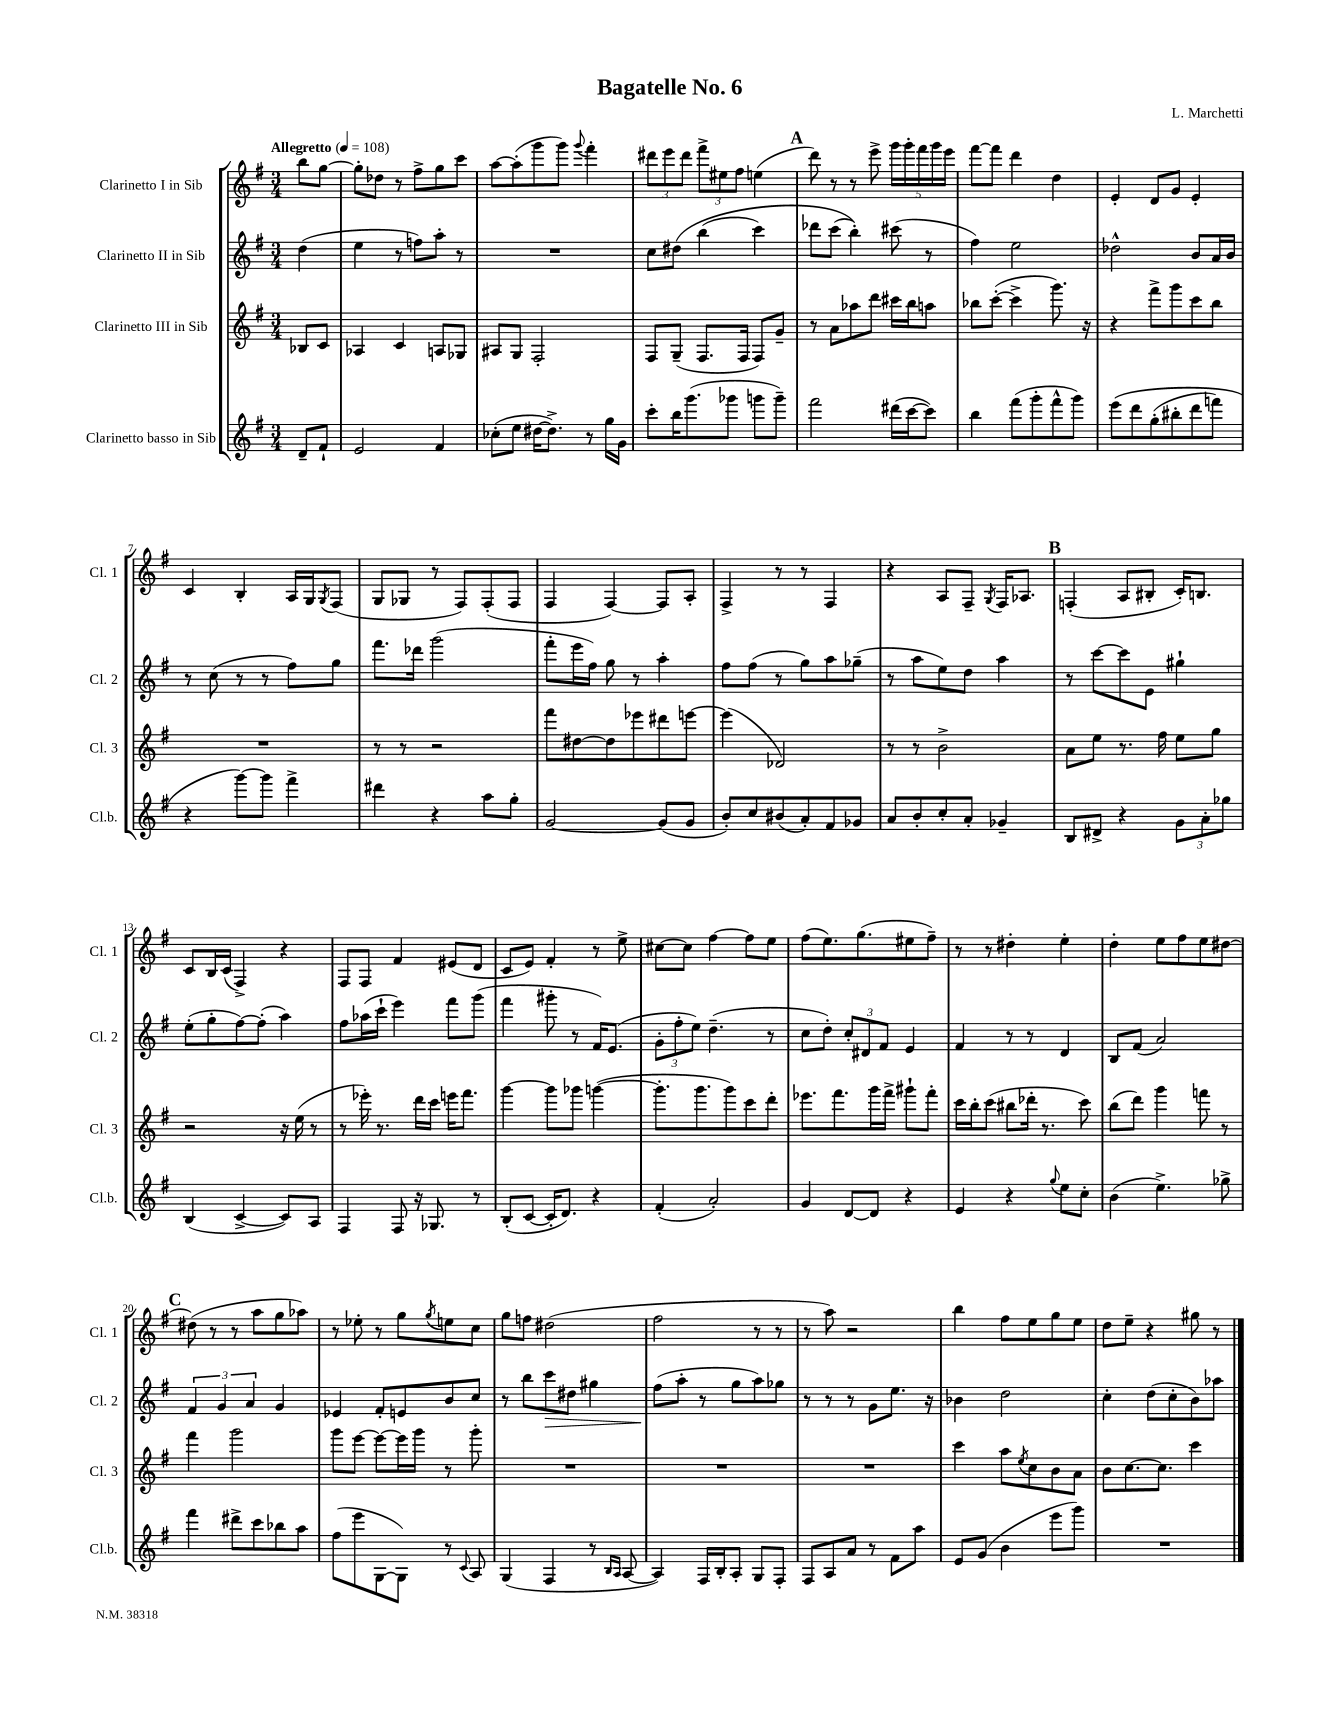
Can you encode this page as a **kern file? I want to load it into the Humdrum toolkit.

**kern	**kern	**kern	**dynam	**kern
*part4	*part3	*part2	*part2	*part1
*staff4	*staff3	*staff2	*staff2	*staff1
*I"Clarinetto basso in Sib	*I"Clarinetto III in Sib	*I"Clarinetto II in Sib	*	*I"Clarinetto I in Sib
*I'Cl.b.	*I'Cl. 3	*I'Cl. 2	*	*I'Cl. 1
*clefG2	*clefG2	*clefG2	*	*clefG2
*k[f#]	*k[f#]	*k[f#]	*	*k[f#]
*M3/4	*M3/4	*M3/4	*	*M3/4
*MM108	*MM108	*MM108	*	*MM108
=	=	=	=	=
!	!	!	!	!LO:TX:a:B:t=Allegretto
8d~/L	8B-X/L	(4dd\	.	8bb\L
8f#`/J	8c/J	.	.	[8gg\J
=1	=1	=1	=1	=1
2e/	4A-X/	4ee\	.	8gg'\L]
.	.	.	.	8dd-X\J
.	4c/	8r	.	8r
.	.	8ffn\L)	.	8ff#^\L
4f#/	8An/L	8aa'\J	.	8gg\
.	8G-X/J	8r	.	8ccc\J
=2	=2	=2	=2	=2
(8cc-X'\L	8A#X/L	2.r	.	[8aa\L
8ee\J	8G/J	.	.	(8aa'\]
[16dd#X\KL	2F#'/	.	.	8ggg\
8.dd#^\J])	.	.	.	.
.	.	.	.	8ggg\J)
.	.	.	.	8qqggg/
8r	.	.	.	4fff#'\
16gg\LL	.	.	.	.
16g\JJ	.	.	.	.
=3	=3	=3	=3	=3
8ccc'\L	8F#/L	8cc\L	.	12ddd#X\L
.	.	.	.	12eee\
16bb\K	(8G~/J	(8dd#X\J	.	.
.	.	.	.	12ddd#\J
(8.ggg\	.	.	.	.
.	8.F#/L	(4bb\	.	12fff#^\L
.	.	.	.	12ee#X\
8ggg-X\J	.	.	.	.
.	.	.	.	12ff#\J
.	16F#/Jk	.	.	.
8gggn\L	8F#/L)	4ccc\)	.	(4een\
8ggg~\J)	8g~/J	.	.	.
!!LO:REH:place=s1:t=A
=4	=4	=4	=4	=4
2fff#\	8r	8ddd-X\L	.	8ddd\)
.	8a\L	(8ccc\J	.	8r
.	8aa-X\	4bb'\))	.	8r
.	8ddd\J	.	.	8eee^\
(16ddd#X\LL	16ccc#X\LL	(8ccc#X\	.	20ggg\LL
.	.	.	.	20ggg'\
[16ccc\J	16bb\J	.	.	.
.	.	.	.	20fff#\
8ccc\J])	8aan\J	8r	.	.
.	.	.	.	20ggg\
.	.	.	.	20eee\JJ
=5	=5	=5	=5	=5
4bb\	8bb-X\L	4ff#\)	.	[8fff#\L
.	([8ccc'\J	.	.	8fff#\J]
(8fff#\L	4ccc^\]	2ee\	.	4ddd\
8ggg'\	.	.	.	.
8fff#^^\	8.ggg\)	.	.	4dd\
8ggg\J)	.	.	.	.
.	16r	.	.	.
=6	=6	=6	=6	=6
(8eee\L	4r	2dd-X^^\	.	4e'/
8ddd\	.	.	.	.
(8gg'\	8fff#^\L	.	.	8d/L
8bb#X'\	8ggg\	.	.	8g/J
8ddd\	8ccc\	8b/L	.	4e'/
8fffn\J)	8bb\J	16a/L	.	.
.	.	16b/JJ	.	.
!!LO:LB:g=z
=7	=7	=7	=7	=7
4r	2.r	8r	.	4c/
.	.	(8cc\	.	.
[8ggg\L)	.	8r	.	4B'/
8ggg\J]	.	8r	.	.
4fff#^\	.	8ff#\L)	.	16A/LL
.	.	.	.	16G/J
.	.	.	.	8qG/
.	.	8gg\J	.	(8F#/J
=8	=8	=8	=8	=8
4ddd#X\	8r	8.fff#\L	.	8G/L
.	8r	.	.	8G-X/J
.	.	16ddd-X\Jk	.	.
4r	2r	(2ggg\	.	8r
.	.	.	.	8F#/L)
8aa\L	.	.	.	(8F#'/
8gg'\J	.	.	.	8F#/J
=9	=9	=9	=9	=9
[2g/	8fff#\L	8fff#'\L	.	4F#/
.	[8dd#X\	16eee\L	.	.
.	.	16ff#\JJ)	.	.
.	8dd#\]	8gg\	.	[4F#/)
.	8eee-X\	8r	.	.
(8g/L]	8ddd#X\	4aa'\	.	8F#/L]
8g/J	[8eeen\J	.	.	8A'/J
=10	=10	=10	=10	=10
8b'/L)	(4eee\]	8ff#\L	.	4F#^/
8cc/	.	(8ff#\J	.	.
(8b#X/	2d-X/)	8r	.	8r
8a'/)	.	8gg\L)	.	8r
8f#/	.	8aa\	.	4F#/
8g-X/J	.	(8gg-X~\J	.	.
=11	=11	=11	=11	=11
8a/L	8r	8r	.	4r
8b'/	8r	8aa\L	.	.
8cc'/	2b^\	8ee\)	.	8A/L
8a'/J	.	8dd\J	.	8F#~/J
.	.	.	.	8qG/
4g-X~/	.	4aa\	.	16F#/KL
.	.	.	.	8.A-X/J
!!LO:REH:place=s1:t=B
=12	=12	=12	=12	=12
8B/L	8a\L	8r	.	(4Fn'/
8d#X^/J	8ee\J	[8ccc\L	.	.
4r	8.r	8ccc\]	.	8A/L
.	.	8e\J	.	8B#X'/J
.	16ff#\	.	.	.
12g\L	8ee\L	4gg#X`\	.	16c'/KL)
.	.	.	.	8.Bn/J
12a'\	.	.	.	.
.	8gg\J	.	.	.
12gg-X\J	.	.	.	.
!!LO:LB:g=z
=13	=13	=13	=13	=13
(4B/	2r	(8ee'\L	.	8c/L
.	.	8gg'\	.	16B/L
.	.	.	.	(16c/JJ
[4c^/	.	[8ff#\)	.	4F#^/)
.	.	(8ff#'\J]	.	.
8c/L])	16r	4aa\)	.	4r
.	(16ee\	.	.	.
8A/J	8r	.	.	.
=14	=14	=14	=14	=14
4F#/	8r	8ff#\L	.	8F#/L
.	16eee-X'\)	(16aa-X\L	.	8F#/J
.	8.r	16ccc`\JJ	.	.
8F#/	.	4eee\)	.	4f#/
16r	16ddd\LL	.	.	.
8.G-X/	16ccc\JJ	.	.	.
.	16eeen\KL	8fff#\L	.	(8e#X/L
.	8.fff#\J	.	.	.
8r	.	(8ggg\J	.	8d/J
=15	=15	=15	=15	=15
(8B'/L	[4ggg\	4fff#\	.	8c/L
[8c/J	.	.	.	8e/J)
16c'/KL]	8ggg\L]	8ggg#X'\	.	4f#'/
8.d/J)	.	.	.	.
.	8ggg-X\J	8r	.	.
4r	([4gggn\	16f#/KL)	.	8r
.	.	(8.e/J	.	.
.	.	.	.	8ee^\
=16	=16	=16	=16	=16
(4f#'/	8.ggg'\L]	12g'\L	.	[8cc#X\L
.	.	12ff#'\	.	.
.	.	.	.	8cc#\J]
.	.	12ee\J)	.	.
.	8.ggg\	.	.	.
2a'/)	.	(4.dd~\	.	[4ff#\
.	8ggg\)	.	.	.
.	8ccc\	.	.	8ff#\L]
.	8ddd'\J	8r	.	8ee\J
=17	=17	=17	=17	=17
4g/	8.eee-X\L	8cc\L	.	(8ff#\L
.	.	8dd'\J)	.	8.ee\)
.	8.fff#\	.	.	.
[8d/L	.	12cc'/L	.	.
.	.	.	.	(8.gg\
.	.	12d#X/	.	.
8d/J]	16ggg\L	.	.	.
.	.	12f#/J	.	.
.	16fff#^\JJ	.	.	.
4r	8ggg#X`\L	4e/	.	8ee#X\
.	8fff#'\J	.	.	8ff#~\J)
=18	=18	=18	=18	=18
4e/	16ccc\LL	4f#/	.	8r
.	16bb'\J	.	.	.
.	(8ccc\J	.	.	8r
4r	8bb#X\L	8r	.	4dd#X'\
.	16ddd-X'\Jk	8r	.	.
.	8.r	.	.	.
8qqgg/	.	.	.	.
8ee\L	.	4d/	.	4ee'\
8cc'\J	8ccc\)	.	.	.
=19	=19	=19	=19	=19
(4b\	(8bb\L	8B/L	.	4dd'\
.	8ddd\J)	(8f#/J	.	.
4.ee^\)	4ggg\	2a/)	.	8ee\L
.	.	.	.	8ff#\
.	8fffn\	.	.	8ee\
8gg-X^\	8r	.	.	[8dd#X\J
!!LO:LB:g=z
!!LO:REH:place=s1:t=C
=20	=20	=20	=20	=20
4fff#\	4fff#\	6f#/	.	(8dd#X\]
.	.	.	.	8r
.	.	6g/	.	.
8ddd#X^\L	2ggg\	.	.	8r
.	.	6a/	.	.
8ccc\	.	.	.	8aa\L
8bb-X\	.	4g/	.	8gg\
8aa\J	.	.	.	8aa-X\J)
=21	=21	=21	=21	=21
(8ff#\L	8ggg\L	4e-X/	.	8r
8eee\	[8eee\J	.	.	8ee-X'\
[8G\	8eee\L_	8f#'/L	.	8r
8G\J])	16eee\L]	8en/	.	8gg\L
.	16ggg\JJ	.	.	.
.	.	.	.	8qgg/
8r	8r	8b/	.	8een\
8qqc/	.	.	.	.
8A/	8ggg'\	8cc/J	.	8cc\J
=22	=22	=22	=22	=22
(4G/	2.r	8r	.	8gg\L
.	.	8bb\L	.	8ffn\J
!	!	!	!LO:HP:b	!
4F#/	.	8ccc\	>	(2dd#X\
.	.	8dd#X\J	.	.
8r	.	4gg#X\	.	.
16qqB/LL	.	.	.	.
16qqA/JJ	.	.	.	.
[8A/	.	.	.	.
=23	=23	=23	=23	=23
4A/])	2.r	(8ff#\L	.	2ff#\
.	.	8aa'\J	]	.
16F#/LL	.	8r	.	.
16B'/J	.	.	.	.
8A'/J	.	8gg\L	.	.
8G/L	.	8aa\)	.	8r
8F#'/J	.	8gg-X\J	.	8r
=24	=24	=24	=24	=24
8F#/L	2.r	8r	.	8r
8A/	.	8r	.	8aa\)
8a/J	.	8r	.	2r
8r	.	8g\L	.	.
8f#\L	.	8.ee\J	.	.
8aa\J	.	.	.	.
.	.	16r	.	.
=25	=25	=25	=25	=25
8e/L	4ccc\	4b-X\	.	4bb\
(8g/J	.	.	.	.
4b\	8aa\L	2dd\	.	8ff#\L
.	8qee/	.	.	.
.	8cc\	.	.	8ee\
8eee\L	8b\	.	.	8gg\
8ggg\J)	8a\J	.	.	8ee\J
=26	=26	=26	=26	=26
2.r	8b\L	4cc'\	.	8dd\L
.	[8.cc\	.	.	8ee~\J
.	.	(8dd\L	.	4r
.	8.cc\J]	.	.	.
.	.	8cc'\	.	.
.	4ccc\	8b\)	.	8gg#X\
.	.	8aa-X\J	.	8r
==	==	==	==	==
*-	*-	*-	*-	*-
